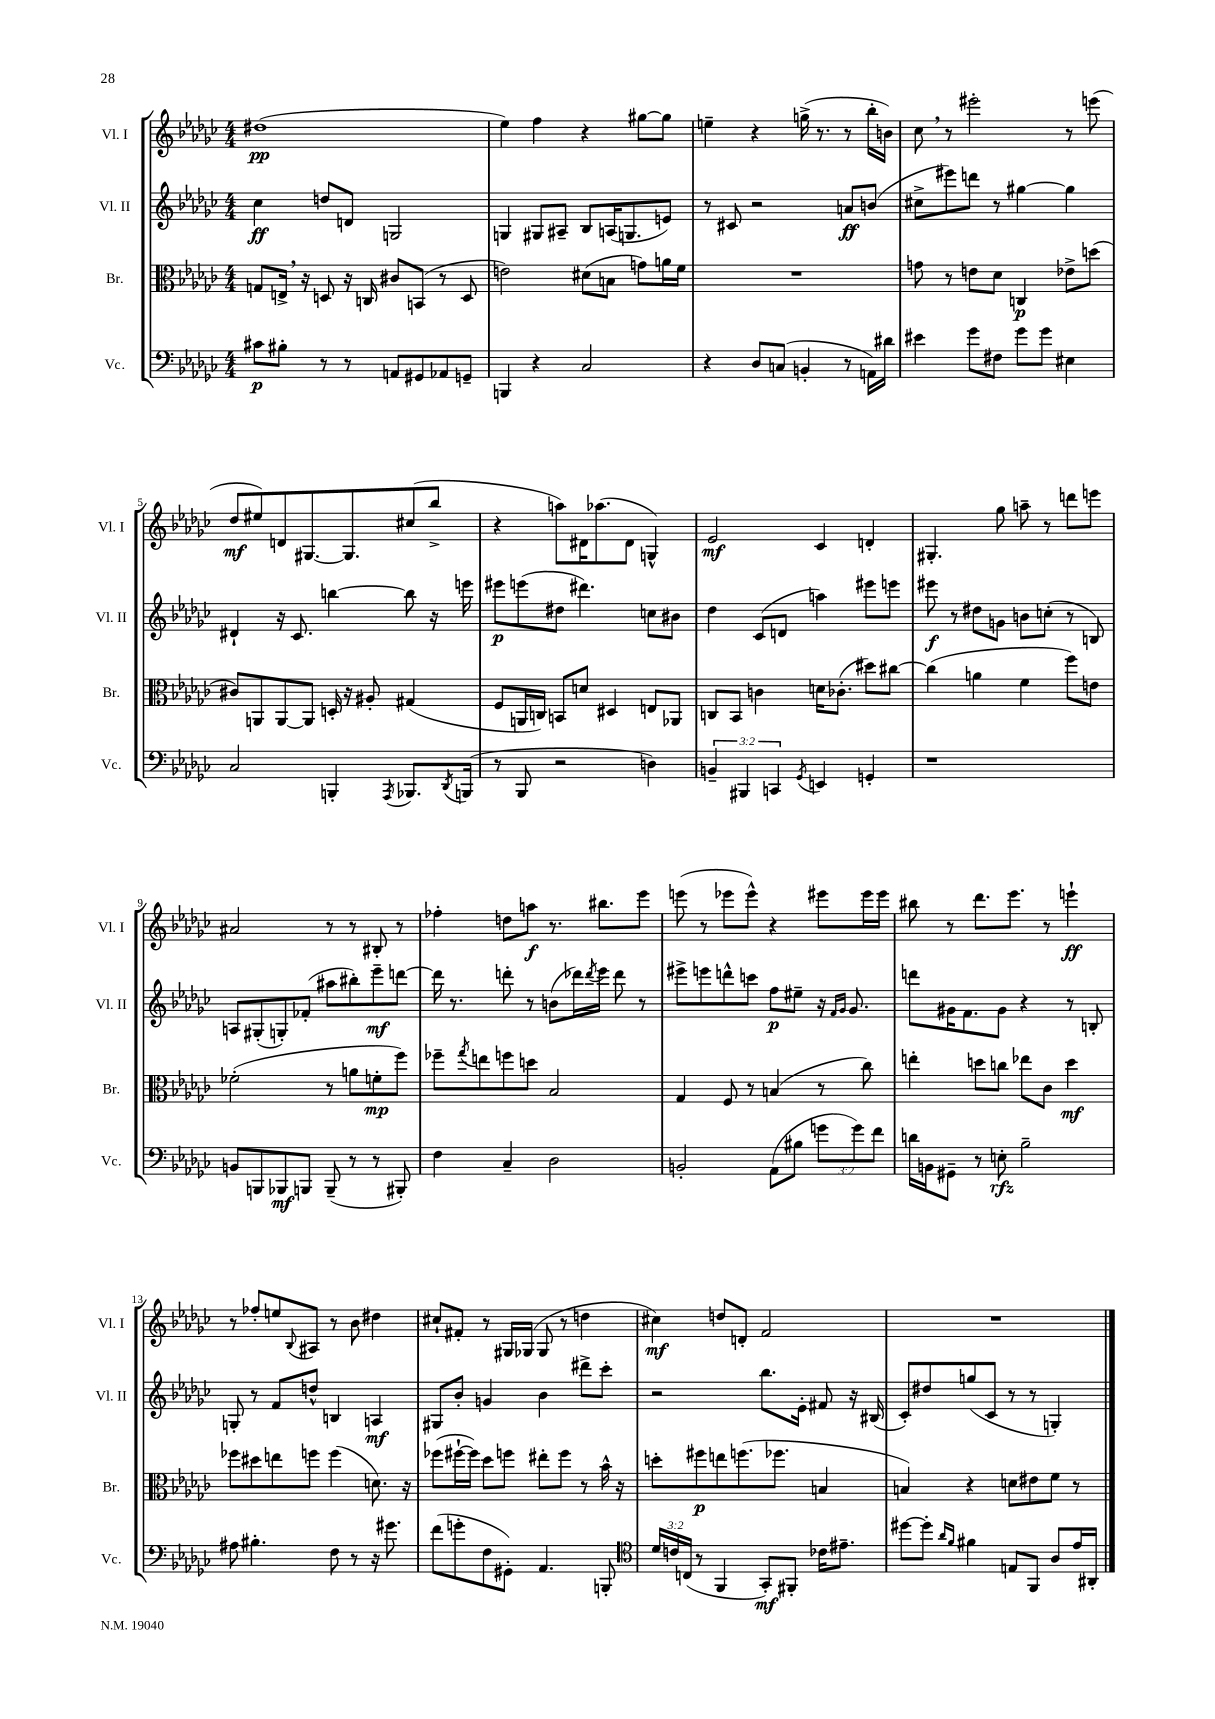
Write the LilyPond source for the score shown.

<<
\new StaffGroup <<
\new Staff = "s0" \with { instrumentName = "Vl. I" shortInstrumentName = "Vl. I" } {
    \clef treble \key ges \major \numericTimeSignature \time 4/4
    dis''1\pp( |
    ees''4) f''4 r4 gis''8~ gis''8 |
    e''4-- r4 g''16->( r8. r8 bes''16-. b'16) |
    ces''8 \breathe r8 eis'''2-. r8 e'''8( |
    des''8\mf eis''8) d'8 gis8.~ gis8. cis''8( bes''8-> |
    r4 a''8) dis'16 aes''8.( dis'8 g4-^) |
    ees'2\mf ces'4 d'4-. |
    gis4.-. ges''8 a''8-- r8 d'''8 e'''8 |
    ais'2 r8 r8 bis8-. r8 |
    fes''4-. d''8 a''8\f r8. bis''8. ees'''8 |
    e'''8( r8 ees'''8 ees'''8-^) r4 eis'''8 eis'''16 eis'''16 |
    bis''8 r8 des'''8. ees'''8. r8 e'''4-!\ff |
    r8 fes''8-. e''8 \appoggiatura { bes8 } ais8 r8 bes'8 dis''4 |
    cis''8-! fis'8-. r8 gis16 ges16( ges8 r8 d''4 |
    cis''4\mf) d''8 d'8-. f'2 |
    R1 \bar "|." |
}
\new Staff = "s1" \with { instrumentName = "Vl. II" shortInstrumentName = "Vl. II" } {
    \clef treble \key ges \major \numericTimeSignature \time 4/4
    ces''4\ff d''8 d'8 g2 |
    g4 gis8 ais8-- bes8 a16( g8. e'8) |
    r8 cis'8 r2 a'8\ff b'8( |
    cis''8-> eis'''8) d'''8 r8 gis''4~ gis''4 |
    dis'4-! r16 ces'8. b''4~ b''8 r16 e'''16 |
    eis'''8\p e'''8( dis''8 dis'''4.) c''8 bis'8 |
    des''4 ces'8( d'8 a''4) eis'''8 e'''8 |
    eis'''8\f r8 dis''8 g'8 b'8 c''8-.( r8 b8) |
    a8 gis8-.( g8-.) fes'8-.( ais''8 bis''8-.) ees'''8--\mf d'''8~ |
    d'''16 r8. d'''8-. r8 b'8( des'''16) \acciaccatura { des'''8 } ees'''16 des'''8 r8 |
    eis'''8-> e'''8 d'''8-^ c'''8 f''8\p eis''8-- r16 \grace { f'16 ges'16 } ges'8. |
    d'''8 gis'16 f'8. gis'8 r4 r8 b8-. |
    g8-. r8 f'8 d''8-^ b4 a4\mf |
    gis8 bes'8-. g'4 bes'4 dis'''8-> ces'''8-. |
    r2 bes''8. ees'16-. fis'8 r16 bis16( |
    ces'8-.) dis''8 g''8( ces'8 r8 r8 g4-.) \bar "|." |
}
\new Staff = "s2" \with { instrumentName = "Br." shortInstrumentName = "Br." } {
    \clef alto \key ges \major \numericTimeSignature \time 4/4
    g8 e16-> \breathe r16 d8 r16 c16 cis'8 b,8( r8 d8 |
    e'2) dis'8( b8 g'8) a'16 f'16 |
    R1 |
    g'8 r8 e'8 des'8 c4\p ees'8-> d''8( |
    cis'8) a,8 a,8~ a,8 d16-. r16 ais8-. gis4( |
    f8 a,16 c16) b,8 d'8 dis4 e8 aes,8 |
    c8 bes,8 c'4 d'16 ces'8.-.( dis''8) cis''8~ |
    cis''4( a'4 f'4 f''8) e'8 |
    fes'2-.( r8 a'8 f'8-.\mp f''8) |
    fes''8-- \acciaccatura { ges''8 } e''8 f''8 d''8 bes2 |
    ges4 f8 r8 b4( r8 ces''8) |
    e''4-. d''8 c''8 ees''8 ces'8 d''4\mf |
    fes''8 dis''8 e''8 f''8 f''4( d'8.) r16 |
    fes''8( fis''16~-! fis''16) des''8 f''8 eis''8-. f''8 r8 bes'16-^ r16 |
    d''8-. fis''8\p e''8 f''8.( fes''8. b4 |
    b4) r4 d'8 eis'8 f'8 r8 \bar "|." |
}
\new Staff = "s3" \with { instrumentName = "Vc." shortInstrumentName = "Vc." } {
    \clef bass \key ges \major \numericTimeSignature \time 4/4 \override Staff.TupletNumber.text = #tuplet-number::calc-fraction-text
    cis'8\p bis8-. r8 r8 a,8 gis,8 aes,8 g,8-- |
    b,,4 r4 ces2 |
    r4 des8 c8( b,4-. r8 a,16) dis'16 |
    eis'4 ges'8 fis8 ges'8 ges'8 eis4 |
    ces2 b,,4-. \acciaccatura { aes,,8 } bes,,8. \acciaccatura { des,8 } b,,16( |
    r8 bes,,8 r2 d4) |
    \tuplet 3/2 { b,4-- bis,,4 c,4 } \acciaccatura { ges,8 } e,4 g,4-. |
    r1 |
    b,8 b,,8 bes,,8\mf b,,8 b,,8--( r8 r8 bis,,8-.) |
    f4 ces4-- des2 |
    b,2-. aes,8( bis8 \tuplet 3/2 { g'8 g'8) f'8 } |
    d'16 b,16 gis,8-- r8 e8-.\rfz bes2-- |
    ais8 bis4.-. f8 r8 r16 gis'8. |
    f'8( g'8-. f8 gis,8-.) aes,4. b,,8-. |
    \clef tenor \tuplet 3/2 { des'16 c'16 c16( } r8 f,4 ges,8-.\mf) fis,8-. ces'16 eis'8.-- |
    dis''8~ dis''8-. \grace { aes'16 f'16 } fis'4 e8 f,8 aes8 ees'16 ais,16-. \bar "|." |
}
>>
>>
